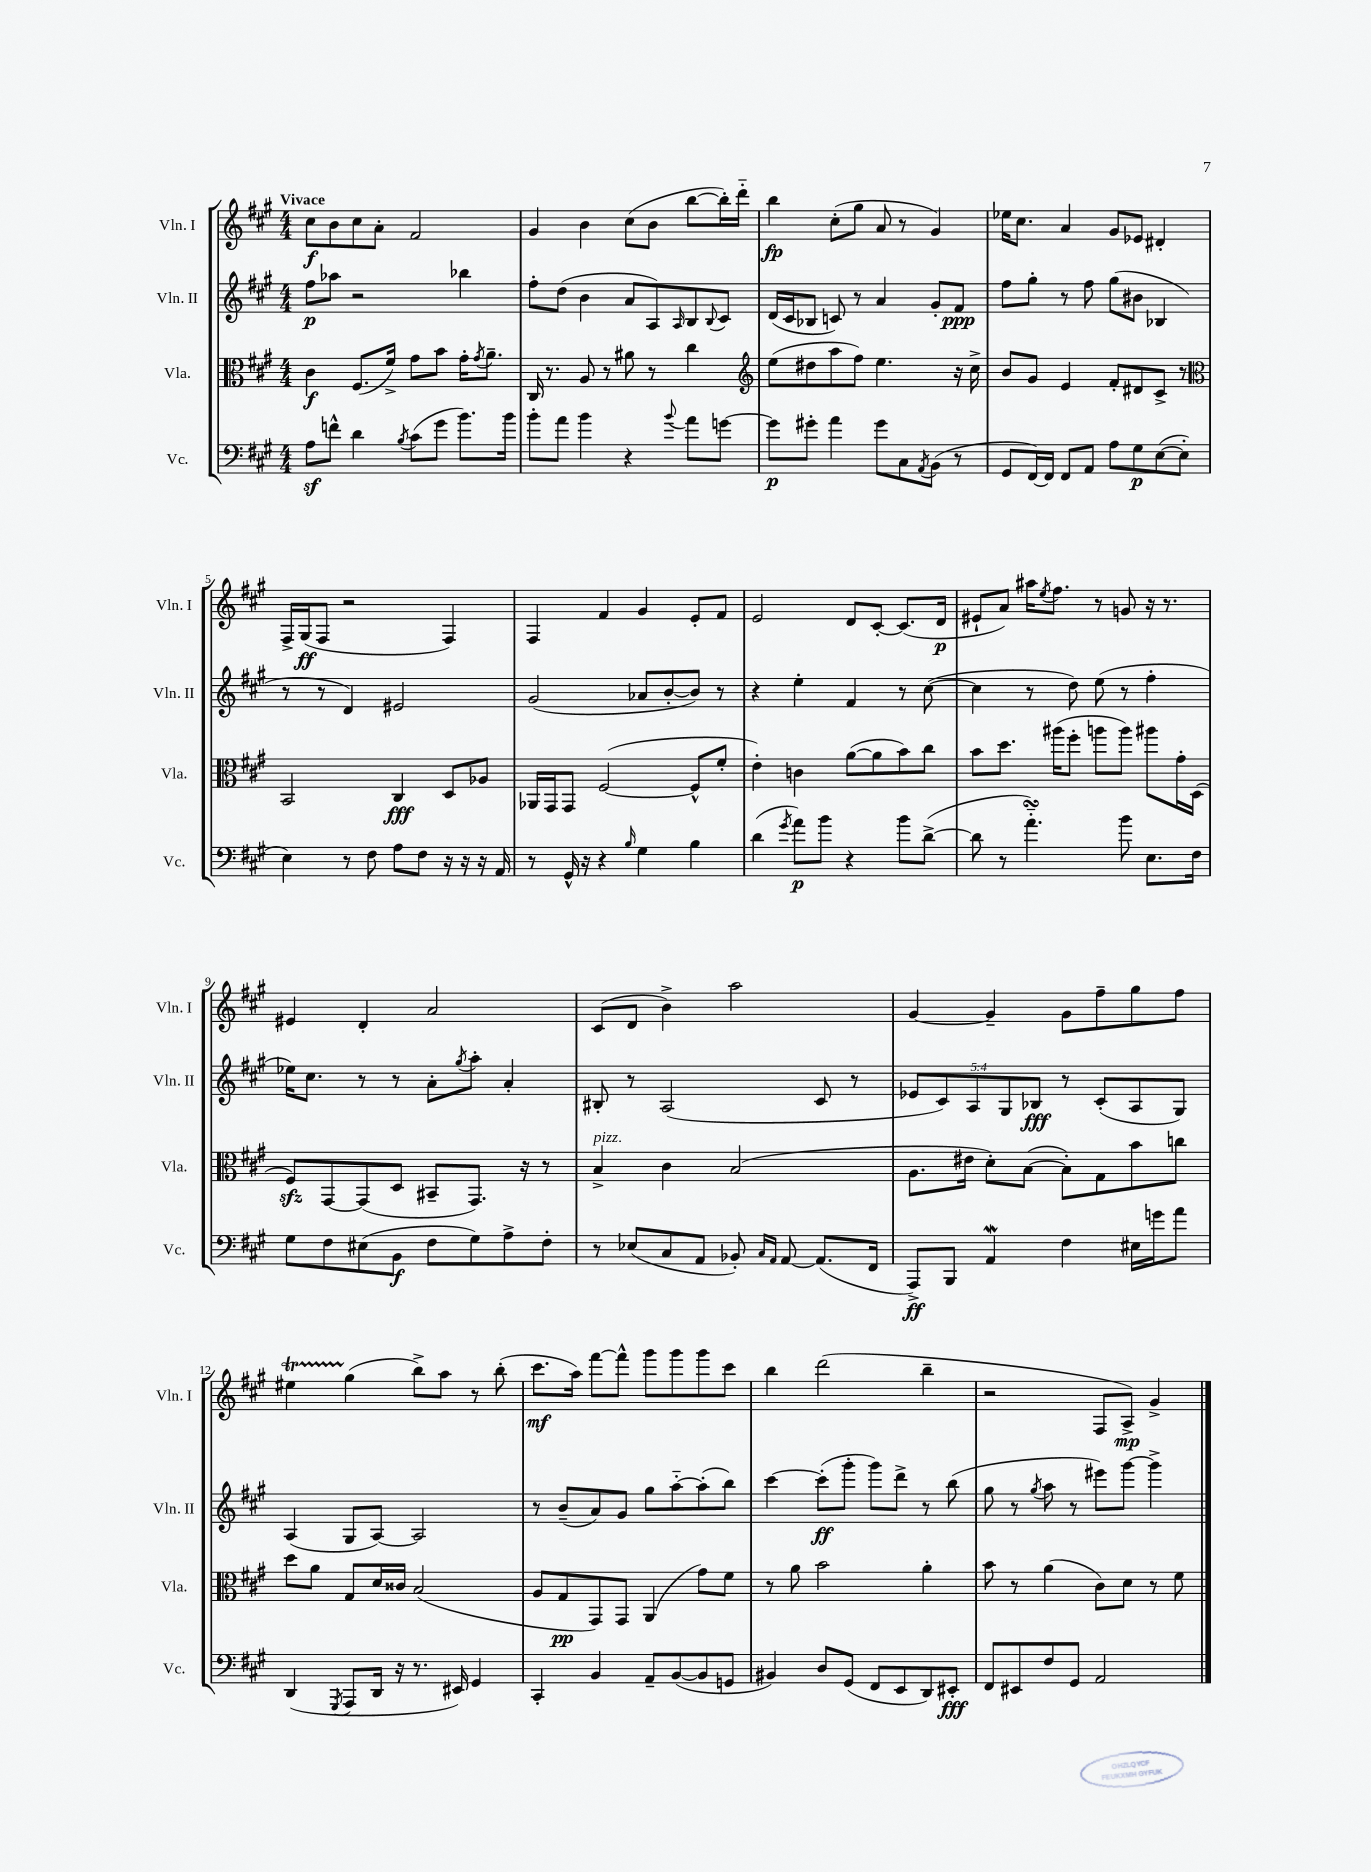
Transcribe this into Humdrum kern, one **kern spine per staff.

**kern	**dynam	**kern	**dynam	**kern	**dynam	**kern	**dynam
*part4	*part4	*part3	*part3	*part2	*part2	*part1	*part1
*staff4	*staff4	*staff3	*staff3	*staff2	*staff2	*staff1	*staff1
*I"Vc.	*	*I"Vla.	*	*I"Vln. II	*	*I"Vln. I	*
*I'Vc.	*	*I'Vla.	*	*I'Vln. II	*	*I'Vln. I	*
*clefF4	*	*clefC3	*	*clefG2	*	*clefG2	*
*k[f#c#g#]	*	*k[f#c#g#]	*	*k[f#c#g#]	*	*k[f#c#g#]	*
*M4/4	*	*M4/4	*	*M4/4	*	*M4/4	*
=1	=1	=1	=1	=1	=1	=1	=1
!	!	!	!	!	!	!LO:TX:a:B:t=Vivace	!
8Az\L	.	4c#\	f	8ff#\L	p	8cc#\L	f
8fn^^\J	.	.	.	8aa-X\J	.	8b\	.
4d\	.	(8.F#/L	.	2r	.	8cc#\	.
.	.	.	.	.	.	8a'\J	.
.	.	16f#^/Jk)	.	.	.	.	.
8qB/	.	.	.	.	.	.	.
(8c#\L	.	8g#\L	.	.	.	2f#/	.
8g#\J	.	8b\J	.	.	.	.	.
8.b\L)	.	16g#'\KL	.	4bb-X\	.	.	.
.	.	8qg#/	.	.	.	.	.
.	.	8.a~\J	.	.	.	.	.
16b\Jk	.	.	.	.	.	.	.
=2	=2	=2	=2	=2	=2	=2	=2
8b'\L	.	16C#/	.	8ff#'\L	.	4g#/	.
.	.	8.r	.	.	.	.	.
8a\J	.	.	.	(8dd\J	.	.	.
4b\	.	8A/	.	4b\	.	4b\	.
.	.	8r	.	.	.	.	.
4r	.	8a#X\	.	8a/L	.	(8cc#\L	.
.	.	8r	.	8A/)	.	8b\J	.
8qqb/	.	.	.	16qqA/	.	.	.
8a\L	.	4cc#\	.	8B/	.	[8bb\L	.
.	.	.	.	8qqB/	.	.	.
[8gn\J	.	.	.	8c#/J	.	16bb'\L])	.
.	.	.	.	.	.	16ddd\JJ	.
=3	=3	=3	=3	=3	=3	=3	=3
*	*	*clefG2	*	*	*	*	*
8g\L]	p	(8ee\L	.	(16d/LL	.	4bb\	fp
.	.	.	.	16c#/J	.	.	.
8g#X'\J	.	8dd#X\	.	8B-X/J	.	.	.
4a\	.	8aa\	.	8cn/)	.	(8cc#'\L	.
.	.	8ff#\J)	.	8r	.	8gg#\J	.
8g#\L	.	4.ee\	.	4a/	.	8a/	.
8C#\	.	.	.	.	.	8r	.
8qAA/	.	.	.	.	.	.	.
(8BB\J	.	.	.	8g#'/L	.	4g#/)	.
8r	.	16r	.	8f#/J	ppp	.	.
.	.	16cc#^\	.	.	.	.	.
=4	=4	=4	=4	=4	=4	=4	=4
8GG#/L	.	8b/L	.	8ff#\L	.	16ee-X\KL	.
.	.	.	.	.	.	8.cc#\J	.
[16FF#/L)	.	8g#/J	.	8gg#'\J	.	.	.
16FF#/JJ]	.	.	.	.	.	.	.
8FF#/L	.	4e/	.	8r	.	4a/	.
8AA/J	.	.	.	8ff#\	.	.	.
8A\L	.	8f#'/L	.	(8gg#\L	.	8g#/L	.
8G#\	p	8d#X/	.	8b#X\J	.	8e-X/J	.
([8E\	.	8c#^/J	.	4B-X/	.	4d#X'/	.
8E'\J]	.	8r	.	.	.	.	.
!!LO:LB:g=z
=5	=5	=5	=5	=5	=5	=5	=5
*	*	*clefC3	*	*	*	*	*
4E\)	.	2BB/	.	8r	.	16F#^/LL	.
.	.	.	.	.	.	(16G#/J	ff
.	.	.	.	8r	.	8F#/J	.
8r	.	.	.	4d/)	.	2r	.
8F#\	.	.	.	.	.	.	.
8A\L	.	4C#/	fff	2e#X/	.	.	.
8F#\J	.	.	.	.	.	.	.
16r	.	8D/L	.	.	.	4F#/)	.
16r	.	.	.	.	.	.	.
16r	.	8A-X/J	.	.	.	.	.
16AA/	.	.	.	.	.	.	.
=6	=6	=6	=6	=6	=6	=6	=6
8r	.	16AA-X/LL	.	(2g#/	.	4F#/	.
.	.	16GG#/J	.	.	.	.	.
16GG#^^/	.	8GG#/J	.	.	.	.	.
16r	.	.	.	.	.	.	.
4r	.	([2F#/	.	.	.	4f#/	.
16qqB/	.	.	.	.	.	.	.
4G#\	.	.	.	8a-X/L	.	4g#/	.
.	.	.	.	[8b'/	.	.	.
4B\	.	8F#^^/L]	.	8b/J])	.	8e'/L	.
.	.	8f#'/J	.	8r	.	8f#/J	.
=7	=7	=7	=7	=7	=7	=7	=7
(4d\	.	4e'\)	.	4r	.	2e/	.
8qg#/	.	.	.	.	.	.	.
8a\L)	p	4cn\	.	4ee'\	.	.	.
8b\J	.	.	.	.	.	.	.
4r	.	([8a\L	.	4f#/	.	8d/L	.
.	.	8a\]	.	.	.	[8c#'/J	.
8b\L	.	8b\)	.	8r	.	(8.c#/L]	.
([8d^\J	.	8cc#\J	.	([8cc#\	.	.	.
.	.	.	.	.	.	16d/Jk	p
=8	=8	=8	=8	=8	=8	=8	=8
8d\]	.	8b\L	.	4cc#\]	.	8e#X`/L	.
8r	.	8.dd\J	.	.	.	8a/J)	.
4.asSSs\)	.	.	.	8r	.	16aa#X\KL	.
.	.	.	.	.	.	8qee/	.
.	.	(16aa#X\KL	.	.	.	8.ff#\J	.
.	.	8ff#'\J	.	8dd\)	.	.	.
.	.	8aan\L	.	(8ee\	.	8r	.
8b\	.	8aa\J)	.	8r	.	8gn/	.
8.E\L	.	8aa#X\L	.	4ff#'\	.	16r	.
.	.	.	.	.	.	8.r	.
.	.	16g#'\L	.	.	.	.	.
16F#\Jk	.	(16D\JJ	.	.	.	.	.
!!LO:LB:g=z
=9	=9	=9	=9	=9	=9	=9	=9
8G#\L	.	8F#zz/L)	.	16ee-X\KL)	.	4e#X/	.
.	.	.	.	8.cc#\J	.	.	.
8F#\	.	[8GG#/	.	.	.	.	.
(8E#X\	.	(8GG#/]	.	8r	.	4d'/	.
8BB\J	f	8D/J	.	8r	.	.	.
8F#\L	.	8BB#X~/L	.	8a'\L	.	2a/	.
.	.	.	.	8qgg#/	.	.	.
8G#\)	.	8.GG#/J)	.	8aa'\J	.	.	.
8A^\	.	.	.	4a'/	.	.	.
.	.	16r	.	.	.	.	.
8F#'\J	.	8r	.	.	.	.	.
=10	=10	=10	=10	=10	=10	=10	=10
!	!	!LO:TX:a:i:t=pizz.	!	!	!	!	!
8r	.	4B^/	.	8B#X'/	.	(8c#/L	.
(8E-X/L	.	.	.	8r	.	8d/J	.
8C#/	.	4c#\	.	(2A/	.	4b^\)	.
8AA/J	.	.	.	.	.	.	.
8BB-X'/)	.	(2B/	.	.	.	2aa\	.
16qqC#/LL	.	.	.	.	.	.	.
16qqAA/JJ	.	.	.	.	.	.	.
[8AA/	.	.	.	.	.	.	.
(8.AA/L]	.	.	.	8c#/	.	.	.
.	.	.	.	8r	.	.	.
16FF#/Jk	.	.	.	.	.	.	.
=11	=11	=11	=11	=11	=11	=11	=11
8AAA^/L)	ff	8.A\L	.	10e-X/L	.	[4g#/	.
.	.	.	.	10c#/)	.	.	.
8BBB/J	.	.	.	.	.	.	.
.	.	16e#X\Jk	.	.	.	.	.
.	.	.	.	10A/	.	.	.
4AAw/	.	8d'\L)	.	.	.	4g#~/]	.
.	.	.	.	10G#/	.	.	.
.	.	([8B\J	.	.	.	.	.
.	.	.	.	10B-X/J	fff	.	.
4F#\	.	8B'\L])	.	8r	.	8g#\L	.
.	.	8G#\	.	(8c#'/L	.	8ff#~\	.
16E#X\LL	.	8b\	.	8A/	.	8gg#\	.
16gn\J	.	.	.	.	.	.	.
8a\J	.	8ccn\J	.	8G#/J)	.	8ff#\J	.
!!LO:LB:g=z
=12	=12	=12	=12	=12	=12	=12	=12
(4DD/	.	8dd\L	.	(4A/	.	4ee#Xt\	.
.	.	8a\J	.	.	.	.	.
8qGGG#/	.	.	.	.	.	.	.
8AAA/L	.	8G#/L	.	8G#/L	.	(4gg#\	.
16DD/Jk	.	16d/L	.	[8A/J)	.	.	.
16r	.	16c##X/JJ	.	.	.	.	.
8.r	.	(2B/	.	2A/]	.	8bb^\L)	.
.	.	.	.	.	.	8aa\J	.
16EE#X/)	.	.	.	.	.	.	.
4GG#/	.	.	.	.	.	8r	.
.	.	.	.	.	.	(8bb'\	.
=13	=13	=13	=13	=13	=13	=13	=13
4CC#'/	.	8A/L	.	8r	.	8.ccc#\L	mf
.	.	8G#/	pp	(8b~/L	.	.	.
.	.	.	.	.	.	16aa\Jk)	.
4BB/	.	8GG#/)	.	8a/)	.	[8fff#\L	.
.	.	8GG#/J	.	8g#/J	.	8fff#^^\J]	.
8AA~/L	.	(4AA/	.	8gg#\L	.	8ggg#\L	.
([8BB/	.	.	.	[8aa\	.	8ggg#\	.
8BB/]	.	8g#\L)	.	(8aa'\]	.	8ggg#\	.
8GGn/J	.	8f#\J	.	8bb\J)	.	8ccc#\J	.
=14	=14	=14	=14	=14	=14	=14	=14
4BB#X/)	.	8r	.	[4ccc#\	.	4bb\	.
.	.	8a\	.	.	.	.	.
8D/L	.	2b\	.	(8ccc#'\L]	ff	(2ddd\	.
(8GG#/J	.	.	.	8ggg#'\J	.	.	.
8FF#/L	.	.	.	8ggg#\L)	.	.	.
8EE/	.	.	.	8ddd^\J	.	.	.
8DD/)	.	4a'\	.	8r	.	4bb~\	.
8EE#X'/J	fff	.	.	(8bb\	.	.	.
=15	=15	=15	=15	=15	=15	=15	=15
8FF#/L	.	8b\	.	8gg#\	.	2r	.
8EE#X/	.	8r	.	8r	.	.	.
.	.	.	.	8qgg#/	.	.	.
8F#/	.	(4a\	.	8aa\	.	.	.
8GG#/J	.	.	.	8r	.	.	.
2AA/	.	8c#\L)	.	8eee#X\L)	.	8F#/L	.
.	.	8d\J	.	[8ggg#\J	.	8A^/J)	mp
.	.	8r	.	4ggg#^\]	.	4g#^/	.
.	.	8f#\	.	.	.	.	.
==	==	==	==	==	==	==	==
*-	*-	*-	*-	*-	*-	*-	*-
